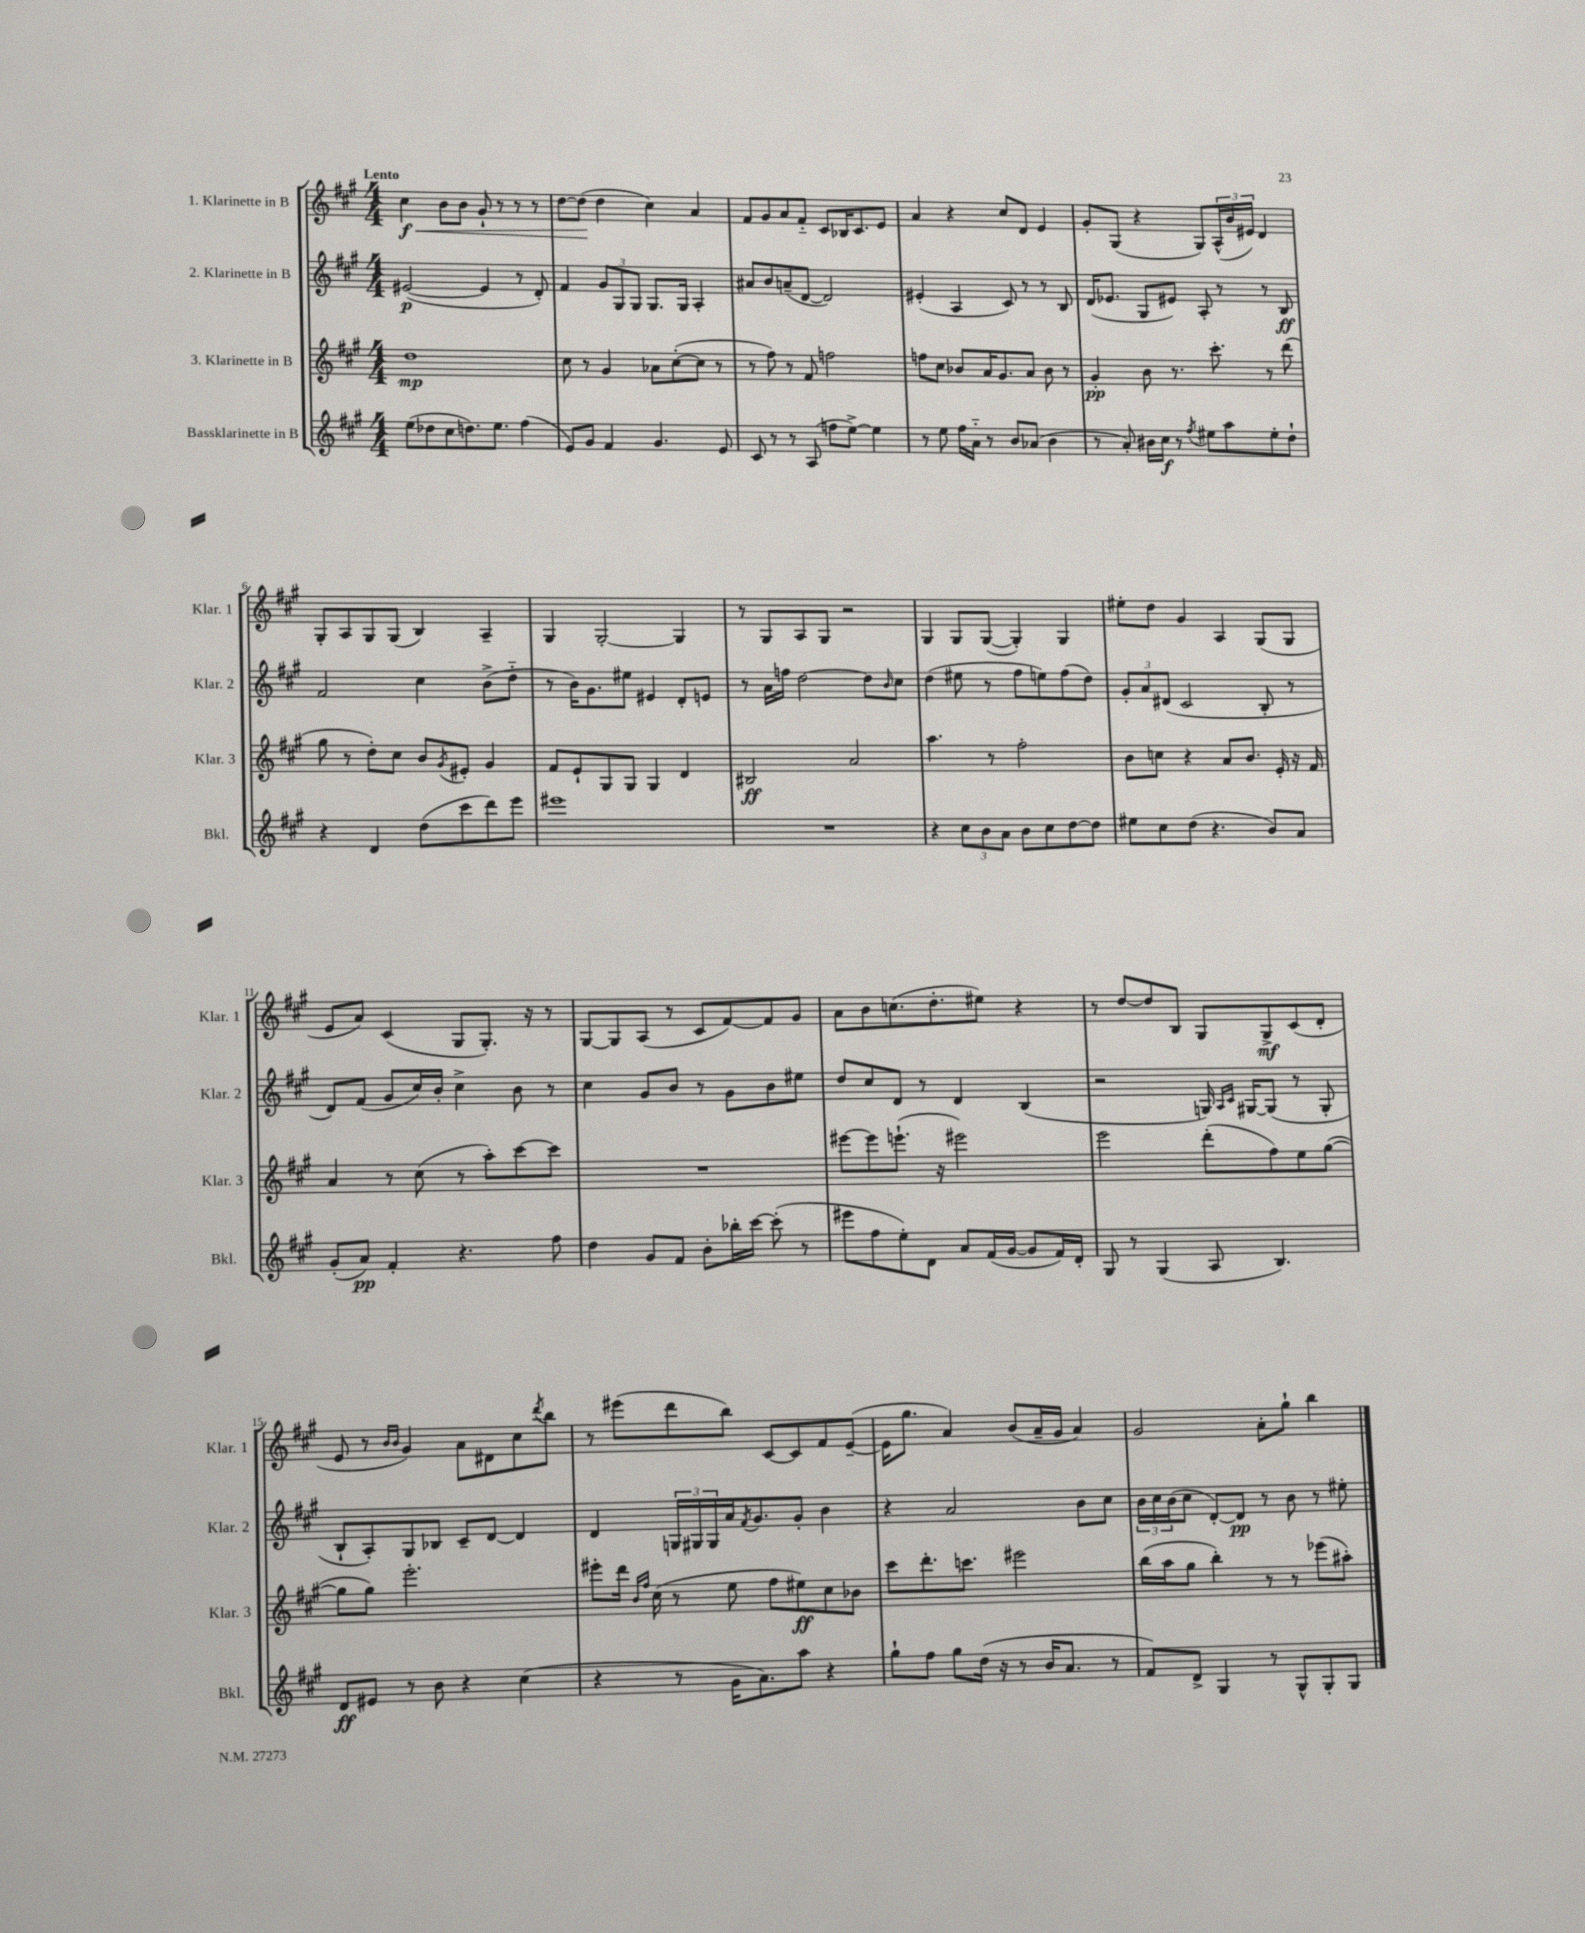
<<
\new StaffGroup <<
\new Staff = "s0" \with { instrumentName = "1. Klarinette in B" shortInstrumentName = "Klar. 1" } {
    \clef treble \key a \major \numericTimeSignature \time 4/4 \tempo "Lento"
    cis''4\f\< b'8 b'8 gis'8-! r8 r8 r8 |
    d''8~ d''8\!( d''4 cis''4) a'4 |
    fis'8 gis'8 a'8 fis'8-_ cis'8 bes16 cis'8. e'8 |
    a'4 r4 cis''8 d'8 e'4 |
    gis'8-. gis8( r4 gis8) \tuplet 3/2 { a16-^( b'16 eis'16) } d'4 |
    gis8-. a8 gis8 gis8( b4) a4-- |
    gis4 gis2~-. gis4 |
    r8 gis8 a8 gis8 r2 |
    gis4 gis8 gis8~( gis4-.) gis4 |
    eis''8-. d''8 gis'4 a4 gis8( gis8 |
    e'8 a'8) cis'4( gis8 gis8.-.) r16 r8 |
    gis8~ gis8 a8( r8 cis'8 fis'8~) fis'8 gis'8 |
    a'8 b'8 c''8.( d''8.-. eis''8) r4 |
    r8 d''8~ d''8 b8 gis8 gis8->\mf cis'8( d'8-. |
    e'8 r8 \grace { b'16 b'16 } gis'4) a'8 dis'8 cis''8 \acciaccatura { d'''8 } b''8 |
    r8 eis'''8( d'''8 b''8) cis'8~ cis'8 fis'8 e'8~--( |
    e'16 gis''8. a'4) b'8( a'16-- gis'16 a'4) |
    gis'2 a'8-. gis''8-! b''4 \bar "|." |
}
\new Staff = "s1" \with { instrumentName = "2. Klarinette in B" shortInstrumentName = "Klar. 2" } {
    \clef treble \key a \major \numericTimeSignature \time 4/4
    eis'2~\p( eis'4 r8 d'8-.) |
    fis'4 \tuplet 3/2 { gis'8 gis8 gis8 } gis8. gis16 a4-. |
    ais'8 b'8 a'8--( d'8~ d'2) |
    eis'4-.( a4 cis'8) r8 r8 b8 |
    d'16( ees'8. gis8 eis'8) a8-. r8 r8 b8\ff |
    fis'2 cis''4 b'8->( d''8-_ |
    r8 b'16) gis'8. eis''8 eis'4 d'8-. e'8 |
    r8 a'16 f''16 d''2~ d''8 \grace { b'16 } cis''8 |
    d''4( eis''8 r8 fis''8 e''8) fis''8( d''8) |
    \tuplet 3/2 { gis'8-. a'8 dis'8( } cis'2 b8-. r8 |
    d'8) fis'8( gis'8 cis''16) b'16-. cis''4-> b'8 r8 |
    cis''4 gis'8 b'8 r8 gis'8 b'8 eis''8 |
    d''8 cis''8 d'8 r8 d'4 b4( |
    r2 g16) \grace { a16 cis'16 } gis16~ gis8( r8 gis8-. |
    b8-! a8-.) gis8 bes8 cis'8-- d'8~ d'4 |
    d'4 \tuplet 3/2 { g16 gis16 gis16 } a'16 \acciaccatura { fis'8 } gis'8. gis'8-. b'4 |
    r4 a'2 b'8 cis''8 |
    \tuplet 3/2 { b'16 cis''16 b'16( } cis''8 d'8~-.) d'8\pp r8 b'8 r8 eis''8-. \bar "|." |
}
\new Staff = "s2" \with { instrumentName = "3. Klarinette in B" shortInstrumentName = "Klar. 3" } {
    \clef treble \key a \major \numericTimeSignature \time 4/4
    d''1\mp |
    cis''8 r8 gis'4 aes'8 cis''8~-.( cis''8 r8 |
    r8 fis''8) r8 fis'8 f''2 |
    f''8 cis''8 bes'8 a'16 gis'8. a'8 bes'8 r8 |
    gis'4-.\pp b'8 r8. cis'''8.-. r8 d'''8( |
    gis''8 r8 d''8-.) cis''8 b'8 \acciaccatura { gis'8 } eis'8-. gis'4 |
    fis'8 e'8-! gis8 gis8 gis4 d'4 |
    bis2\ff a'2 |
    a''4. r8 fis''2-. |
    b'8 c''8 r4 a'8 b'8. e'16-. r16 fis'16 |
    a'4 r8 cis''8( r8 a''8-.) cis'''8~ cis'''8 |
    R1 |
    eis'''8~ eis'''8 e'''8.-!( r16 eis'''2) |
    e'''2 d'''8-.( fis''8) e''8 gis''8~( |
    gis''8 gis''8) e'''2.-. |
    eis'''8-. d'''16 \grace { b'16 fis''16 } cis''16( r8 e''8 fis''8 eis''8\ff) cis''8 bes'8 |
    cis'''8 d'''8.-. c'''8. eis'''2 |
    b''16( a''16 gis''8 b''4-.) r8 r8 ees'''8( ais''8-.) \bar "|." |
}
\new Staff = "s3" \with { instrumentName = "Bassklarinette in B" shortInstrumentName = "Bkl." } {
    \clef treble \key a \major \numericTimeSignature \time 4/4
    e''8( des''8 cis''8 d''8.) e''8. fis''4( |
    e'8) gis'8 fis'4 gis'4. e'8 |
    cis'8 r8 r8 a8( f''8 e''8~->) e''4 |
    r8 e''8 fis''16 a'16-_ r8 b'8 aes'8( b'4 |
    r8 a'8-.) bis'16 cis''16\f r8 \acciaccatura { fis''8 } eis''8 a''8 eis''8-. d''8-! |
    r4 d'4 d''8( cis'''8 d'''8) e'''8 |
    eis'''1 |
    R1 |
    r4 \tuplet 3/2 { cis''8 b'8 a'8 } b'8 cis''8 d''8~ d''8 |
    eis''8 cis''8 d''8( r4. b'8) a'8 |
    gis'8-.( a'8\pp) fis'4-. r4. fis''8 |
    d''4 gis'8 fis'8 b'8-. bes''16-. cis'''16~ cis'''8-.( r8 |
    eis'''8 fis''8 e''8-.) d'8 a'8 fis'16( gis'16~ gis'8 fis'16) d'16-. |
    gis8 r8 gis4( a8 b4.) |
    d'8\ff eis'8 r8 b'8 r4 cis''4( |
    r4 r8 gis'16 a'8.) a''8 r4 |
    gis''8-! fis''8 gis''8 d''16( r16 r8 b'16 a'8. r8 |
    fis'8) d'8-> gis4 r8 gis8-^ gis8-. gis8 \bar "|." |
}
>>
>>
